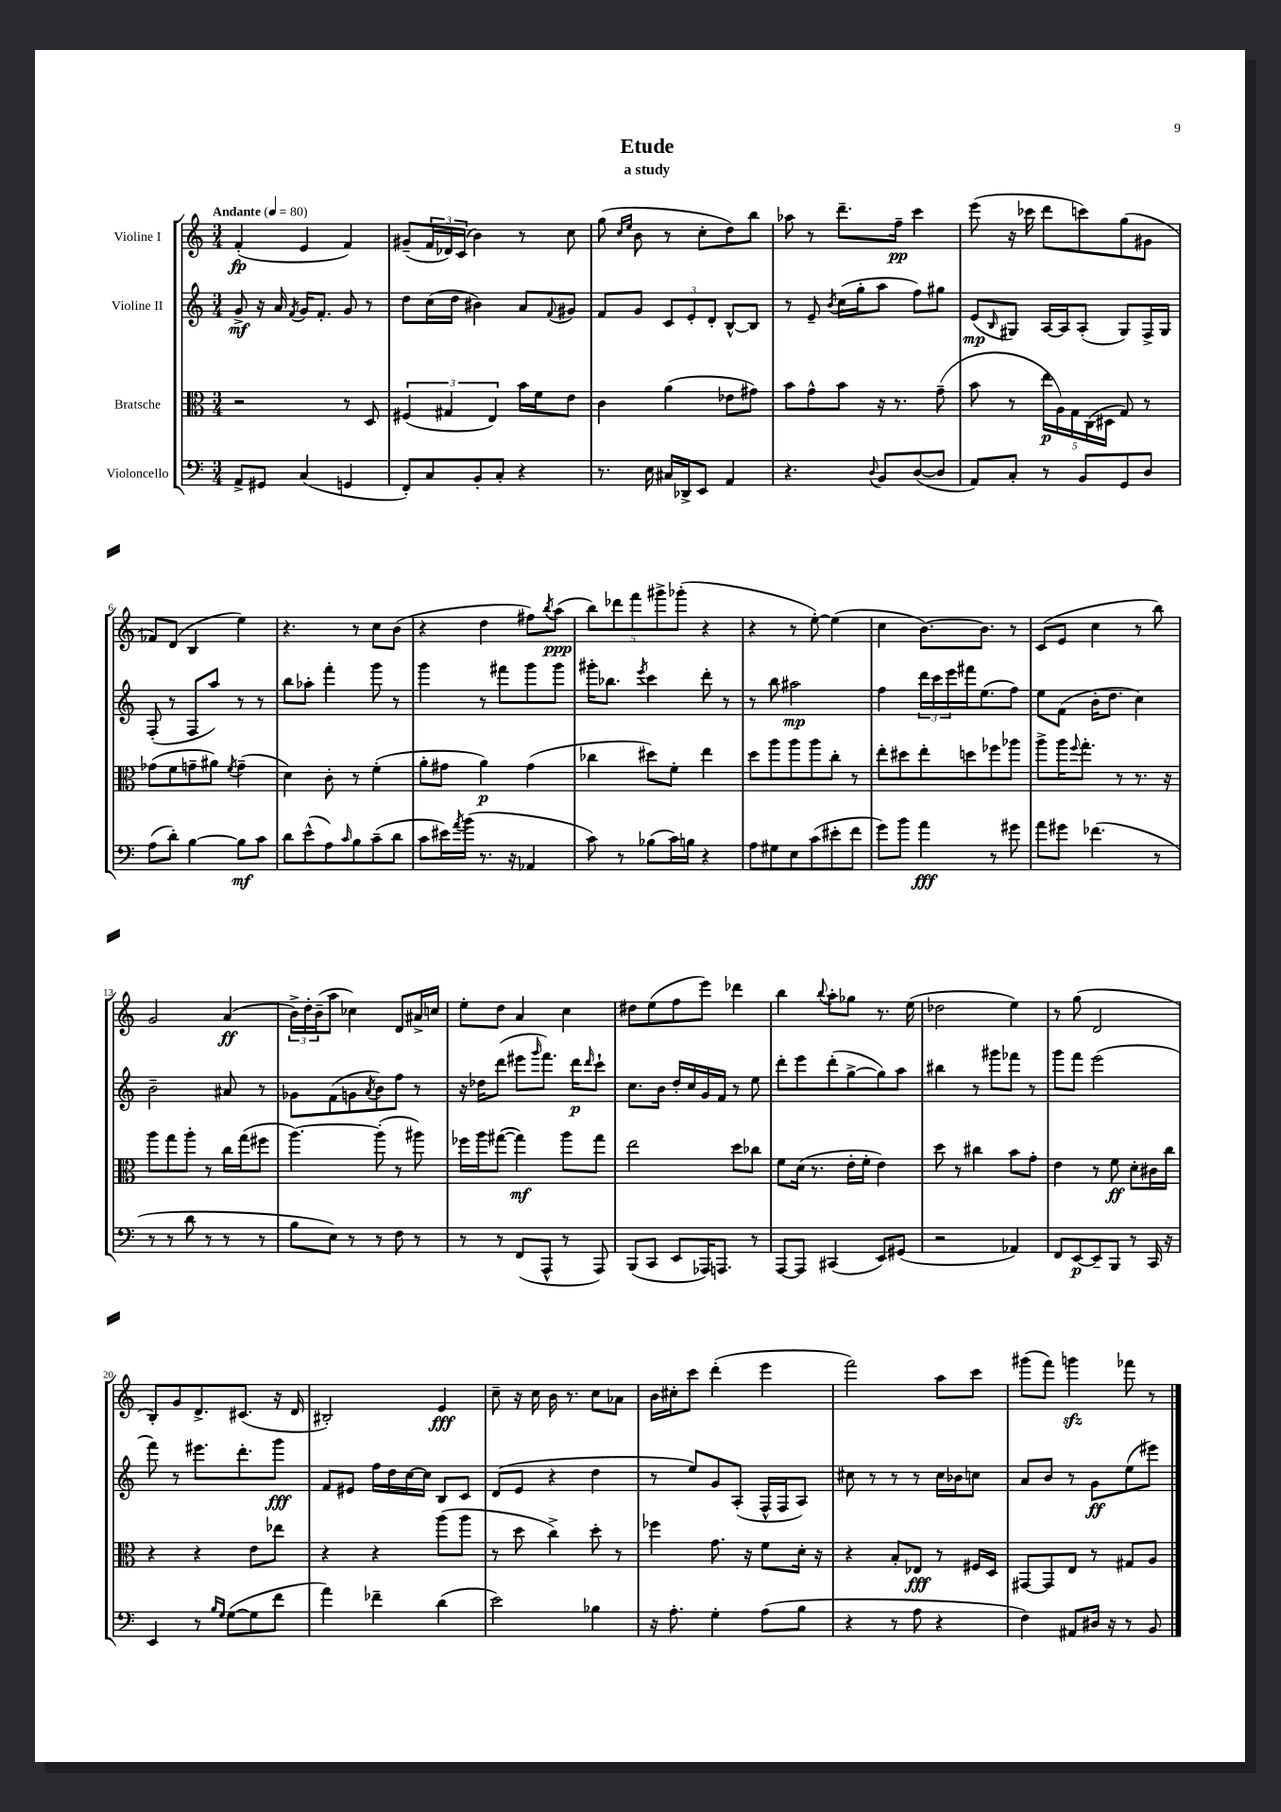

**kern	**kern	**kern	**kern
*staff4	*staff3	*staff2	*staff1
*clefF4	*clefC3	*clefG2	*clefG2
*k[]	*k[]	*k[]	*k[]
*M3/4	*M3/4	*M3/4	*M3/4
*MM80	*MM80	*MM80	*MM80
8AA^	2r	8g^	(4f'
8GG#	.	16r	.
.	.	16a	.
.	.	8qf	.
(4C	.	16g	4e
.	.	8.f'	.
4GG	8r	8g	4f)
.	8D	8r	.
=	=	=	=
8FF')	(6F#	8dd	(8g#~
8C	.	(16cc	24f
.	6G#	.	24d-)
.	.	16dd	.
.	.	.	(24c
8BB'	.	4b#)	4b)
.	6E)	.	.
8C'	.	.	.
4r	16b	8a	8r
.	16f	.	.
.	.	8qqf	.
.	8e	8g#	8cc
=	=	=	=
8.r	4c	8f	(8gg
.	.	.	16qqcc
.	.	.	16qqee
.	.	8g	8b
16E	.	.	.
16C#	(4a	12c	8r
16DD-^	.	.	.
.	.	12e'	.
8EE	.	.	8cc'
.	.	12d'	.
4AA	8e-	[8B^^	8dd)
.	8g#)	8B]	8bb
=	=	=	=
4.r	8b	8r	8aa-
.	8g^^	8e~	8r
.	.	8qb	.
.	8b	(16cc	8.ddd~
.	.	16gg'	.
8qqD	.	.	.
8BB	16r	8aa	.
.	8.r	.	16ff~
([8D	.	8ff)	4ccc
8D]	(8g~	8gg#	.
=	=	=	=
8AA)	8b	(8e	(8eee
.	.	16qqB	.
8C'	8r	8G#)	16r
.	.	.	16ccc-
8r	20ee	[16A	8ddd
.	20A)	.	.
.	.	16A]	.
.	20G	.	.
8BB	.	(8A'	8ccc)
.	(20C	.	.
.	20D#	.	.
8GG	8G)	8G#)	(8gg
8D	8r	16F^	8g#
.	.	16G#	.
=	=	=	=
(8A	(8g-	(8F'	8f-)
8d')	8f	8r	(8d
[4B	8g~	8F	4B
.	8a#)	8aa)	.
.	8qf	.	.
8B]	(4g~	8r	4ee)
8c	.	8r	.
=	=	=	=
8d	4d)	8bb	4.r
(8e^^	.	8aa-'	.
8A)	8c'	4fff'	.
16qqc	.	.	.
8B	8r	.	8r
(8c~	(4f'	8ggg	8cc
8d	.	8r	(8b
=	=	=	=
8c	8a'	4ggg	4r
16e#)	8g#	.	.
8qa	.	.	.
(16b	.	.	.
8.r	4a)	8r	4dd
.	.	8fff#	.
16r	.	.	.
4AA-	(4g#	8ggg	8ff#)
.	.	.	8qbb
.	.	8ggg	(8aa
=	=	=	=
8c)	4cc-	16ggg#'	10bb)
.	.	8.bb-	.
.	.	.	10ddd-
8r	.	.	.
.	.	.	10fff
.	.	8qeee	.
(8B-	8dd#)	4ccc	.
.	.	.	10ggg#^
16c)	8f'	.	.
.	.	.	(10ggg-'
16B	.	.	.
4r	4ee	8ddd'	4r
.	.	8r	.
=	=	=	=
8A	8dd	8r	4r
8G#	8aa	8bb	.
8E	8aa	2aa#	8r
(8c	8aa	.	[8ee')
8e#'	8cc'	.	(4ee]
8f	8r	.	.
=	=	=	=
8g)	8ee'	4ff	4cc
8b	8dd#	.	.
4a	8ee'	24ddd	[8.b)
.	.	24ccc	.
.	.	24eee	.
.	8dd	16fff#	.
.	.	(8.ee	8.b]
8r	8ff-	.	.
8g#	8aa-	8ff)	8r
=	=	=	=
8a	8aa^	8ee	(8c
8g#	16aa	(8f	8e
.	8qqff	.	.
.	8.gg'	.	.
(4.f-	.	16b'	4cc
.	.	8.dd	.
.	8r	.	.
.	8.r	4cc)	8r
8r	.	.	8bb)
.	16r	.	.
=	=	=	=
8r	8aa	2b~	2g
8r	8gg	.	.
8d	8aa'	.	.
8r	8r	.	.
8r	16cc	8a#	(4a
.	(16gg	.	.
8r	8ff#	8r	.
=	=	=	=
8B	[4.aa)	8g-	24b^)
.	.	.	24dd'
.	.	.	(24b~
8E)	.	(8f	8aa
8r	.	8g	4cc-)
.	.	8qa	.
8r	(8aa']	8b)	.
8F	8r	8ff	8d
8r	8aa#)	8r	16a#^
.	.	.	16cc
=	=	=	=
8r	16ff-	16r	8ee'
.	16aa	16dd-	.
8r	([8gg#	(8ddd	8dd
(8FF	4gg#])	8eee#	4a
.	.	16qqggg	.
8AAA^^	.	8.fff)	.
8r	8aa	.	4cc
.	.	16ddd	.
.	.	16qqddd	.
8AAA)	8gg#	8ccc`	.
=	=	=	=
(8BBB	2ee	8.cc	8dd#
8CC	.	.	(8ee
.	.	16b	.
8EE	.	16dd'	8ff
.	.	16cc	.
16AAA-)	.	16g	8eee)
8.AAA	.	16f	.
.	8dd	8r	4ddd-
8r	8cc-	8ee	.
=	=	=	=
[8AAA	8f	8ddd'	4bb
8AAA]	(16d	8eee	.
.	8.r	.	.
.	.	.	8qqbb
(4CC#	.	(8ddd'	8aa'
.	16e'	[8gg^	8gg-
.	16f'	.	.
8EE)	4e)	8gg])	8.r
(8GG#	.	8aa	.
.	.	.	(16ee
=	=	=	=
2r	8dd	4bb#	2dd-
.	8r	.	.
.	4cc#	8r	.
.	.	8ggg#	.
4AA-)	8b	8fff-	4ee)
.	8g'	8r	.
=	=	=	=
8FF	4e	8ggg	8r
[8EE	.	8fff	(8gg
8EE~]	8r	(2eee	2d
8BBB	8f	.	.
8r	8d'	.	.
16CC	16c#	.	.
16r	16cc	.	.
=	=	=	=
4EE	4r	8fff)	8B')
.	.	8r	8g
8r	4r	8.eee#	8.d^
16qqB	.	.	.
16qqG	.	.	.
([8G	.	.	.
.	.	8.ddd'	(8.c#
8G]	8e	.	.
8f	8ee-	8ggg	16r
.	.	.	16d
=	=	=	=
4a)	4r	8f	2B#')
.	.	8e#	.
4f-~	4r	16ff	.
.	.	16dd	.
.	.	[16cc	.
.	.	16cc]	.
(4d	(8aa	8B	4e
.	8aa	8c	.
=	=	=	=
2e)	8r	(8d	8cc~
.	8dd	8e	16r
.	.	.	16cc
.	4cc^)	4r	16b
.	.	.	8.r
4B-	8dd'	4dd	8cc
.	8r	.	8a-
=	=	=	=
16r	4ff-	8r	16b
8.A'	.	.	16cc#'
.	.	8ee)	8ccc
4G'	8.g	8g	(4ddd'
.	.	(8A'	.
.	16r	.	.
(8A	8f	16F^^	4eee
.	.	16F	.
8B	16d'	8A)	.
.	16r	.	.
=	=	=	=
4r	4r	8cc#	2fff)
.	.	8r	.
8r	8B'	8r	.
8A	8E-	8r	.
4r	8r	16cc#	8aa
.	.	16b-	.
.	16F#	8cc	8ccc
.	16D	.	.
=	=	=	=
4F)	[8GG#	8a	(8ggg#
.	8GG#]	8b	8fff)
8AA#	8E	8r	4ggg
16D#	8r	8g	.
16r	.	.	.
8r	8G#	(8ee	8fff-
8BB	8A	8eee#)	8r
==	==	==	==
*-	*-	*-	*-
